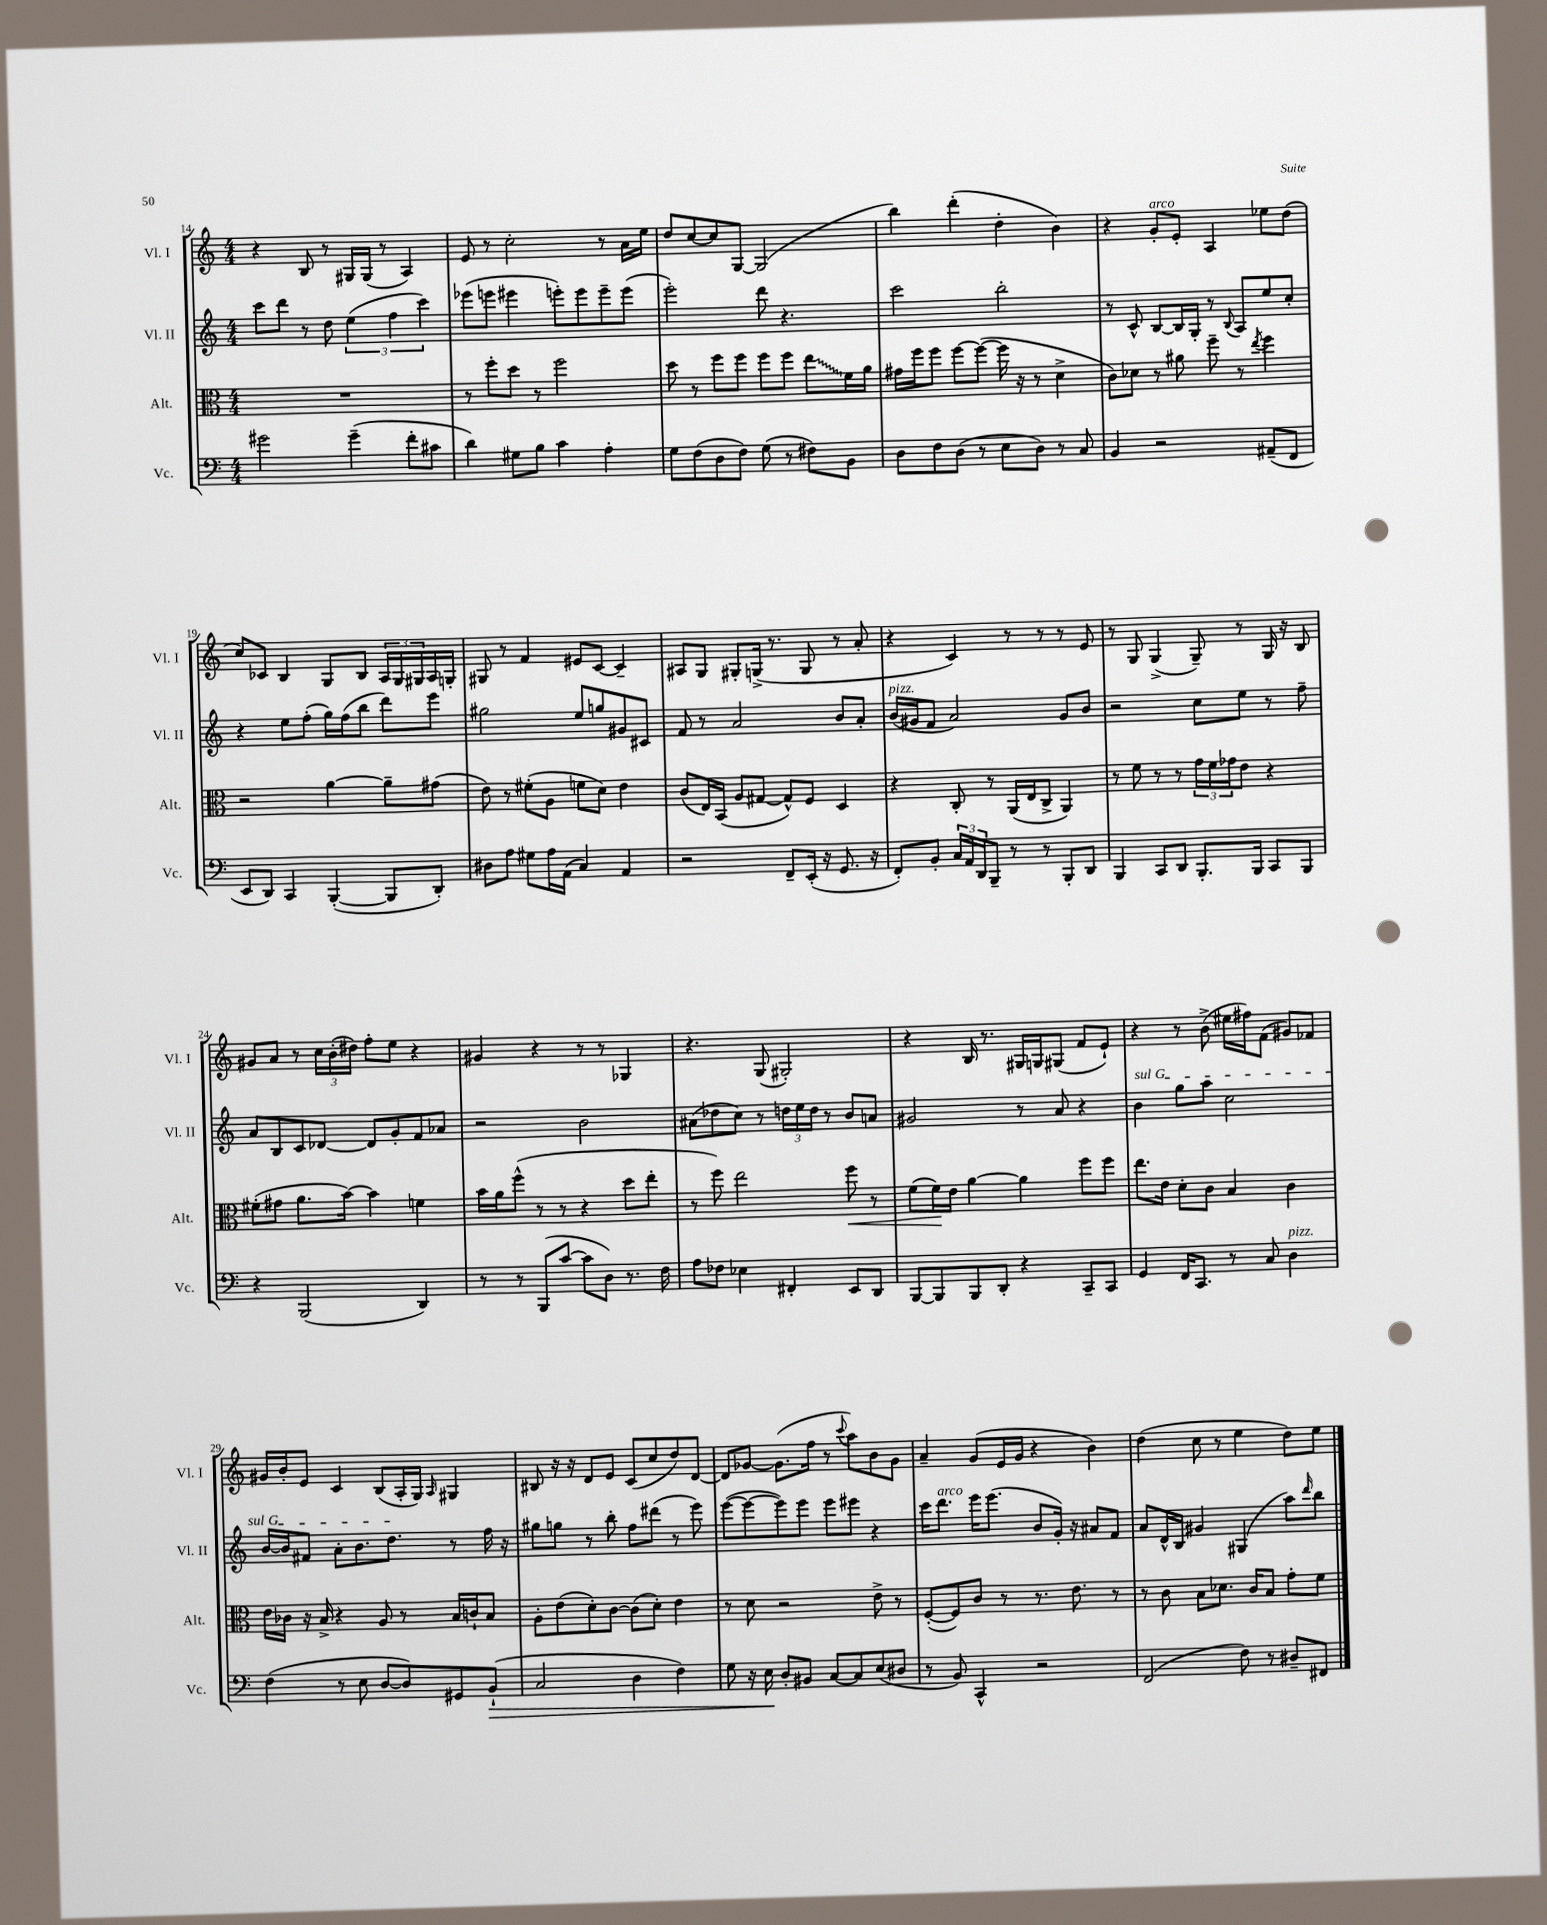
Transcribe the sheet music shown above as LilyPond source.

<<
\new StaffGroup <<
\new Staff = "s0" \with { instrumentName = "Vl. I" shortInstrumentName = "Vl. I" } {
    \clef treble \key c \major \numericTimeSignature \time 4/4
    r4 b8 r8 gis16 gis16( r8 a4) |
    e'8 r8 c''2-. r8 a'16 e''16 |
    d''8 c''8~ c''8 g8~ g2( |
    b''4) d'''4-.( d''4-. b'4) |
    r4 g'8-.^\markup { \italic "arco" } e'8-. a4 ees''8 d''8( |
    c''8) ces'8 b4 g8 b8 \tuplet 3/2 { a16 g16 gis16 } a16 g16-. |
    gis8 r8 f'4 eis'8 c'8~ c'4-- |
    ais8 g8 gis8-. g16->( r8. g8 r8 a'8-. |
    r4 c'4) r8 r8 r8 e'8 |
    r8 g8 g4->( g8--) r8 g16 r16 b8 |
    gis'8 a'8 r8 \tuplet 3/2 { c''16 b'16-.( dis''16) } f''8-. e''8 r4 |
    gis'4 r4 r8 r8 ges4 |
    r4. g8( gis2-.) |
    r4 b16 r8. gis16 g16 gis8( f'8 e'8-!) |
    r4 r8 b'8->( eis''16 fis''16) f'8( gis'8) fes'8 |
    gis'16 b'16-. e'8 c'4 b8( a16-. g16) \grace { a16 } gis4 |
    bis8 r16 r16 d'8 e'8 c'8( c''8 d''8) d'8~ |
    d'8 ges'8~ ges'8.( f''16 r8 \appoggiatura { c'''8 } a''8) b'8 ges'8 |
    a'4-- g'8( e'16 g'16 r4 b'4) |
    d''4( c''8 r8 e''4 d''8) e''8 \bar "|." |
}
\new Staff = "s1" \with { instrumentName = "Vl. II" shortInstrumentName = "Vl. II" } {
    \clef treble \key c \major \numericTimeSignature \time 4/4
    c'''8 d'''8 r8 d''8 \tuplet 3/2 { e''4( f''4 c'''4) } |
    ees'''8( e'''8 eis'''4 e'''8-.) e'''8 e'''8-- e'''8( |
    e'''2-.) d'''8 r4. |
    c'''2 b''2-. |
    r8 c'8-^ b8~ b16 g16-. r8 \appoggiatura { b8 } a8 e''8 c''8-. |
    r4 e''8 f''8-.( g''16) f''16( b''8 d'''8) e'''8 |
    gis''2 e''8 g''8 gis'8 cis'8 |
    f'8 r8 a'2 b'8 a'8-. |
    b'16^\markup { \italic "pizz." }( gis'16 f'8 a'2) gis'8 b'8 |
    r2 c''8 e''8 r8 f''8-- |
    a'8 b8 c'8 des'8~ des'8 g'8-. f'8 aes'8 |
    r2 b'2 |
    ais'8( des''8 c''8) r8 \tuplet 3/2 { d''16 e''16 d''16 } r8 b'8 a'8 |
    gis'2 r8 a'8 r4 |
    \once \override TextSpanner.bound-details.left.text = \markup { \italic "sul G" } b'4\startTextSpan g''8 a''8 c''2 |
    b'16~ b'16 fis'8 a'8-. b'8. d''8.\stopTextSpan r8 f''16 r16 |
    gis''8 g''8 r8 b''8-. f''8 dis'''8( r8 e'''8) |
    e'''8~( e'''8~ e'''8) e'''8 e'''8 eis'''8 r4 |
    c'''16 d'''8.^\markup { \italic "arco" } e'''16 e'''8.( b'8 g'16-.) r16 ais'8 f'8 |
    a'8 d'16-^ b16 gis'4 gis4( a''8) \grace { d'''16 } b''8 \bar "|." |
}
\new Staff = "s2" \with { instrumentName = "Alt." shortInstrumentName = "Alt." } {
    \clef alto \key c \major \numericTimeSignature \time 4/4
    R1 |
    r8 f''8-. d''8 r8 f''2 |
    d''8 r8 f''8 f''8 f''8 f''8 \once \override Glissando.style = #'zigzag e''8\glissando f'16 a'16 |
    gis'16 f''16 f''8 f''8~ f''8~( f''16 r16 r8 d'4-> |
    c'8) des'8 r8 ais'8 f''8-- r8 \acciaccatura { e''8 } f''4 |
    r2 a'4~ a'8-- gis'8( |
    e'8) r8 fis'8-.( a8 f'8 d'8) e'4 |
    c'8( e16) b,16( a8 gis8~ gis8-^) f8 d4 |
    r4 c8-. r8 a,16( e16 c8-> a,4) |
    r8 f'8 r8 r8 \tuplet 3/2 { g'16 f'16 ges'16 } e'8 r4 |
    fis'8-.( gis'8 a'8. b'16~) b'4 f'4 |
    b'16 a'16 f''8-^( r8 r8 r4 d''8 e''8-. |
    r8 f''8) e''2 f''8\< r8 |
    f'8( f'16\!) e'16 a'4~ a'4 f''8 f''8 |
    e''8. e'16 d'8-. c'8 b4 c'4 |
    e'16 ces'16 r16 b16-> r4 a8 r8 b16 c'16-! b8 |
    a8-. e'8( d'8-.) c'8~ c'8( d'8-.) e'4 |
    r8 d'8 r2 e'8-> r8 |
    f8~-.( f8) c'8 r8 r8. e'8. r8 |
    r8 c'8 b8 des'8. c'16 b8 g'8-. f'8 \bar "|." |
}
\new Staff = "s3" \with { instrumentName = "Vc." shortInstrumentName = "Vc." } {
    \clef bass \key c \major \numericTimeSignature \time 4/4
    gis'2 gis'4--( f'8-. cis'8 |
    d'4) gis8 b8 c'4 a4-. |
    g8 f8( d8 f8) g8( r8 fis8) b,8 |
    d8 f8 d8( r8 e8 d8) r8 c8 |
    b,4 r2 ais,8--( f,8 |
    e,8 d,8) c,4 b,,4~-.( b,,8 d,8-.) |
    dis8 a8 gis8 a16 a,16( c4) a,4 |
    r2 f,8-- e,16-.( r16 g,8. r16 |
    f,8-.) b,8-. \tuplet 3/2 { c16 a,16 d,16 } b,,8-- r8 r8 b,,8-. d,8 |
    b,,4 c,8 d,8 b,,8.-. b,,16 c,8 b,,8 |
    r4 b,,2( d,4) |
    r8 r8 b,,8( c'8~ c'8 d8) r8. f16 |
    a8 fes8 ees4 fis,4-. e,8 d,8 |
    b,,8~ b,,8 b,,8 d,8-. r4 c,8-- c,8 |
    g,4 f,16 c,8. r8 c8 d4^\markup { \italic "pizz." } |
    f4( r8 e8 d8~ d8) gis,8 b,8-!\>( |
    c2 d4 f4) |
    g8 r16 e16\! d8-. bis,8 c8~ c8 e8( dis8 |
    r8 b,8) c,4-^ r2 |
    f,2( f8) r8 dis8-- fis,8 \bar "|." |
}
>>
>>
\layout { \context { \Score currentBarNumber = #14 } }
